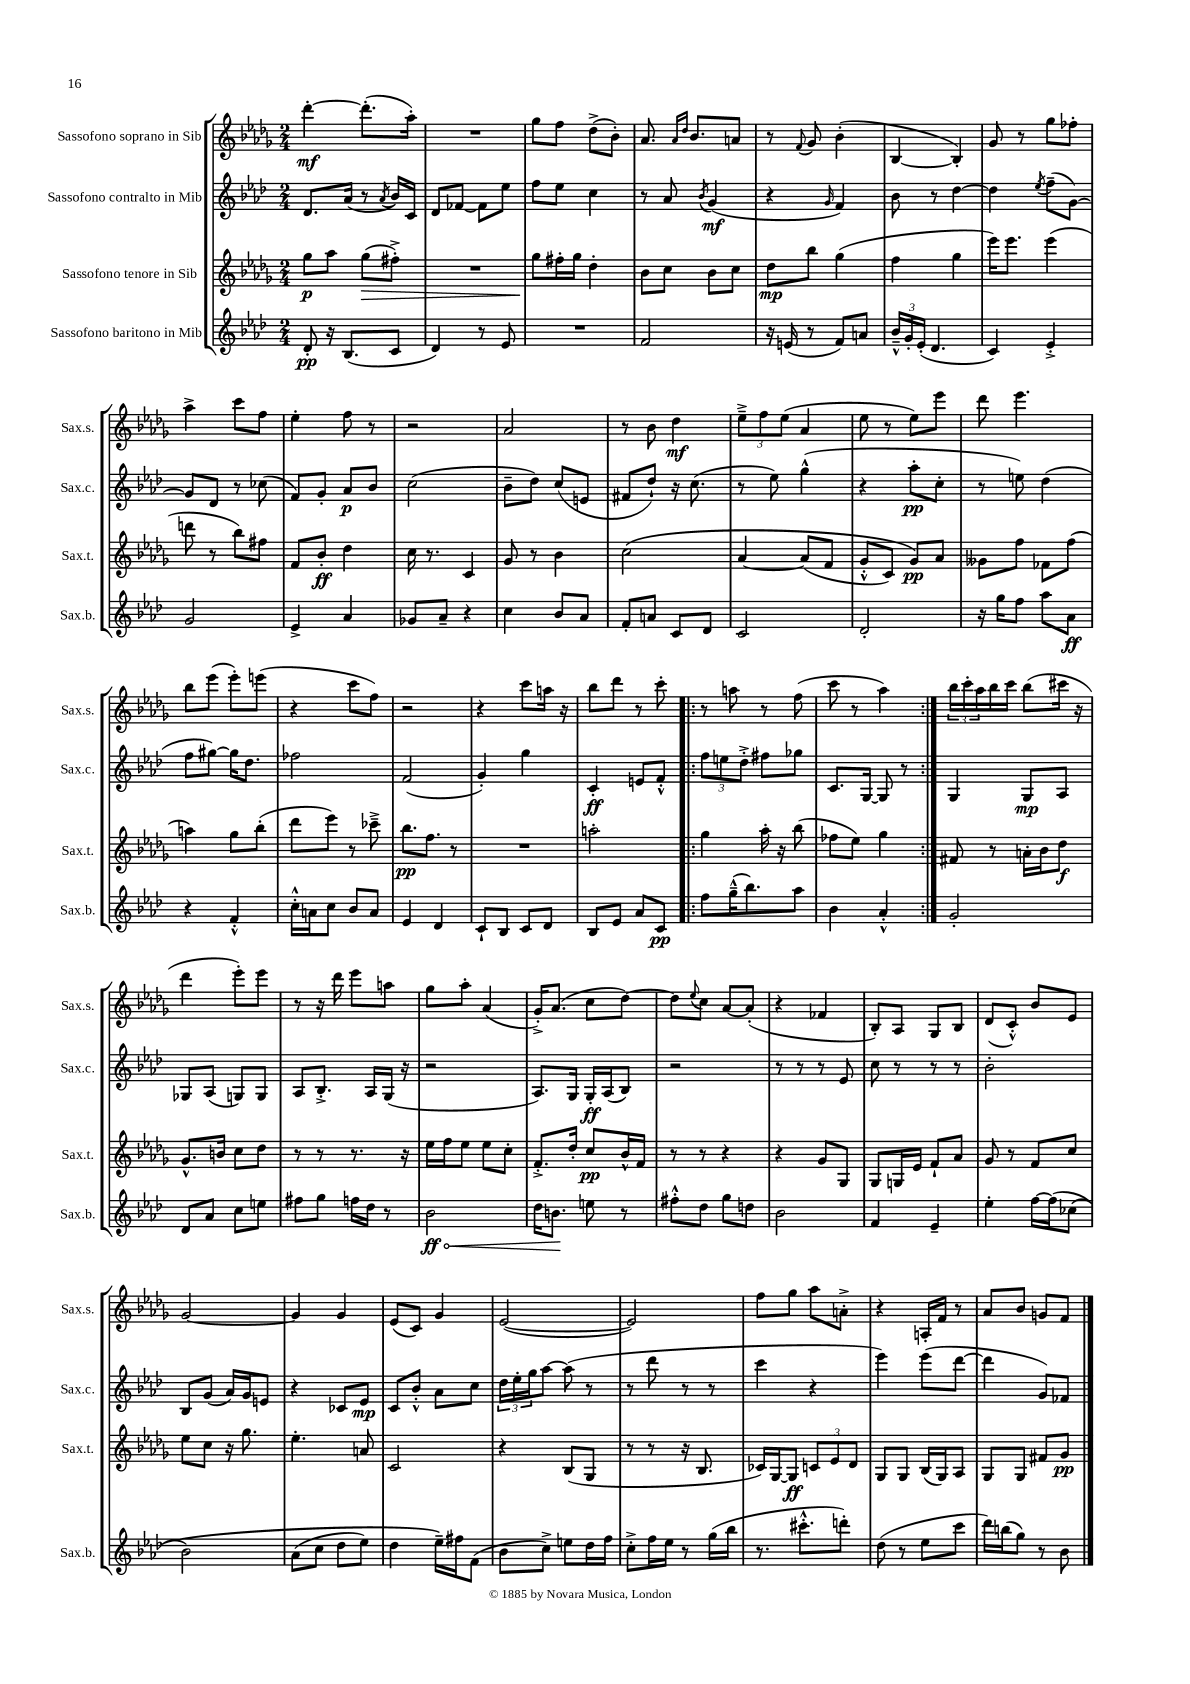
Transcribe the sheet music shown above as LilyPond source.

<<
\new StaffGroup <<
\new Staff = "s0" \with { instrumentName = "Sassofono soprano in Sib" shortInstrumentName = "Sax.s." } {
    \clef treble \key des \major \numericTimeSignature \time 2/4
    des'''4~-.\mf des'''8.-.( aes''16-.) |
    R2 |
    ges''8 f''8 des''8->( bes'8-.) |
    aes'8. \grace { aes'16 des''16 } bes'8. a'8 |
    r8 \appoggiatura { f'8 } ges'8 bes'4-.( |
    bes4~ bes4-.) |
    ges'8 r8 ges''8 fes''8-. |
    aes''4-> c'''8 f''8 |
    ees''4-. f''8 r8 |
    r2 |
    aes'2 |
    r8 bes'8 des''4\mf |
    \tuplet 3/2 { ees''8---> f''8 ees''8( } aes'4 |
    ees''8 r8 ees''8) ees'''8 |
    des'''8 ees'''4. |
    bes''8 ees'''8( ees'''8-.) e'''8( |
    r4 c'''8 f''8) |
    r2 |
    r4 c'''8 a''16 r16 |
    bes''8 des'''8 r8 c'''8-. |
    \repeat volta 2 { r8 a''8 r8 f''8( |
    c'''8 r8 aes''4) | }
    \tuplet 3/2 { bes''16 c'''16-. aes''16 } bes''16 c'''16 bes''8( cis'''16 r16 |
    des'''4 ees'''8-.) ees'''8 |
    r8 r16 des'''16 ees'''8 a''8 |
    ges''8 aes''8-. aes'4( |
    ges'16-.->) aes'8.( c''8 des''8~) |
    des''8 \appoggiatura { ees''8 } c''8 aes'8~ aes'8-.( |
    r4 fes'4 |
    bes8-.) aes8 ges8 bes8 |
    des'8( c'8-.-^) bes'8 ees'8 |
    ges'2~ |
    ges'4 ges'4 |
    ees'8( c'8) ges'4 |
    ees'2~( |
    ees'2) |
    f''8 ges''8 aes''8 a'8-.-> |
    r4 a16-. f'16 r8 |
    aes'8 bes'8 g'8 f'8 \bar "|." |
}
\new Staff = "s1" \with { instrumentName = "Sassofono contralto in Mib" shortInstrumentName = "Sax.c." } {
    \clef treble \key aes \major \numericTimeSignature \time 2/4
    des'8. aes'16( r8 \acciaccatura { aes'8 } bes'16) c'16 |
    des'8 fes'8~ fes'8 ees''8 |
    f''8 ees''8 c''4 |
    r8 aes'8 \acciaccatura { bes'8 } g'4\mf( |
    r4 \grace { g'16 } f'4) |
    bes'8 r8 des''4~ |
    des''4 \acciaccatura { ees''8 } f''8--( g'8~) |
    g'8 des'8 r8 ces''8( |
    f'8) g'8-. aes'8\p bes'8 |
    c''2( |
    bes'8-- des''8) c''8( e'8 |
    fis'8 des''8-!) r16 c''8.( |
    r8 ees''8) g''4-^( |
    r4 aes''8-.\pp c''8-. |
    r8 e''8) des''4( |
    f''8 gis''8~) gis''16 des''8. |
    fes''2 |
    f'2( |
    g'4-.) g''4 |
    c'4-.\ff e'8 f'8-.-^ |
    \repeat volta 2 { \tuplet 3/2 { f''8 e''8 des''8-.-> } fis''8 ges''8 |
    c'8. g16~ g8 r8 | }
    g4 g8\mp aes8 |
    ges8 aes8( g8) g8 |
    aes8 bes8.-.-> aes16 g16( r16 |
    r2 |
    aes8.) g16 g16-.\ff aes16( bes8) |
    r2 |
    r8 r8 r8 ees'8 |
    c''8 r8 r8 r8 |
    bes'2-. |
    bes8 g'8( aes'16) g'16 e'8 |
    r4 ces'8 ees'8\mp |
    c'8 bes'8-.-^ aes'8 c''8 |
    \tuplet 3/2 { des''16 ees''16-. g''16 } aes''8~ aes''8( r8 |
    r8 des'''8 r8 r8 |
    c'''4 r4 |
    ees'''4) ees'''8( des'''8~ |
    des'''4 g'8) fes'8 \bar "|." |
}
\new Staff = "s2" \with { instrumentName = "Sassofono tenore in Sib" shortInstrumentName = "Sax.t." } {
    \clef treble \key des \major \numericTimeSignature \time 2/4
    ges''8\p aes''8 ges''8\>( fis''8-.->) |
    R2 |
    ges''8\! fis''16-. ges''16 des''4-. |
    bes'8 c''8 bes'8 c''8 |
    des''8\mp bes''8 ges''4( |
    f''4 ges''4 |
    ees'''16) ees'''8. ees'''4( |
    d'''8 r8 bes''8) fis''8 |
    f'8 bes'8-.\ff des''4 |
    c''16 r8. c'4 |
    ges'8 r8 bes'4 |
    c''2\( |
    aes'4~ aes'8( f'8 |
    ges'8-.-^ c'8) ges'8\pp\) aes'8 |
    geses'8 f''8 fes'8 f''8( |
    a''4) ges''8 bes''8-.( |
    des'''8 ees'''8) r8 ces'''8---> |
    bes''8.\pp f''8. r8 |
    R2 |
    a''2-. |
    \repeat volta 2 { ges''4 aes''16-. r16 bes''8( |
    fes''8 ees''8) ges''4 | }
    fis'8 r8 a'16-. bes'16 des''8\f |
    ges'8.-^ b'16 c''8 des''8 |
    r8 r8 r8. r16 |
    ees''16 f''16 ees''8 ees''8 c''8-. |
    f'8.-.-> des''16-. c''8\pp bes'16-^ f'16 |
    r8 r8 r4 |
    r4 ges'8 ges8 |
    ges8 g16 ees'16 f'8-! aes'8 |
    ges'8 r8 f'8 c''8 |
    ees''8 c''8 r16 ges''8. |
    ees''4.-. a'8 |
    c'2 |
    r4 bes8( ges8 |
    r8 r8 r16 bes8. |
    ces'16) ges16~ ges8\ff \tuplet 3/2 { c'8 ees'8 des'8 } |
    ges8 ges8 bes16( ges16) aes8 |
    ges8 ges8 fis'8 ges'8\pp \bar "|." |
}
\new Staff = "s3" \with { instrumentName = "Sassofono baritono in Mib" shortInstrumentName = "Sax.b." } {
    \clef treble \key aes \major \numericTimeSignature \time 2/4
    des'8-.\pp r16 bes8.( c'8 |
    des'4) r8 ees'8 |
    R2 |
    f'2 |
    r16 e'16( r8 f'8) a'8 |
    \tuplet 3/2 { bes'16---^ g'16-. ees'16-.( } des'4. |
    c'4) ees'4-.-> |
    g'2 |
    ees'4-> aes'4 |
    ges'8 aes'8-- r4 |
    c''4 bes'8 aes'8 |
    f'8-. a'8 c'8 des'8 |
    c'2 |
    des'2-. |
    r16 g''16 f''8 aes''8 aes'8\ff |
    r4 f'4-.-^ |
    c''16-.-^ a'16 c''8 bes'8 a'8 |
    ees'4 des'4 |
    c'8-! bes8 c'8 des'8 |
    bes8 ees'8 aes'8 c'8\pp |
    \repeat volta 2 { f''8 g''16---^( bes''8.) aes''8 |
    bes'4 aes'4-.-^ | }
    g'2-. |
    des'8 aes'8 c''8 e''8 |
    fis''8 g''8 f''16 des''16 r8 |
    \once \override Hairpin.circled-tip = ##t bes'2\ff\< |
    des''16 b'8.\! e''8 r8 |
    fis''8-.-^ des''8 g''8 d''8 |
    bes'2 |
    f'4 ees'4-- |
    ees''4-. f''16~ f''16( ces''8\( |
    bes'2) |
    aes'8( c''8 des''8 ees''8) |
    des''4 ees''16--\) fis''16 f'8( |
    bes'8 c''8->) e''8 des''16 f''16 |
    c''8-.-> f''16 ees''16 r8 g''16( bes''16 |
    r8. cis'''8.-.-^ d'''8-.) |
    des''8( r8 ees''8 c'''8 |
    des'''16) b''16( g''8) r8 bes'8 \bar "|." |
}
>>
>>
\layout { \context { \Score \remove "Bar_number_engraver" } }
